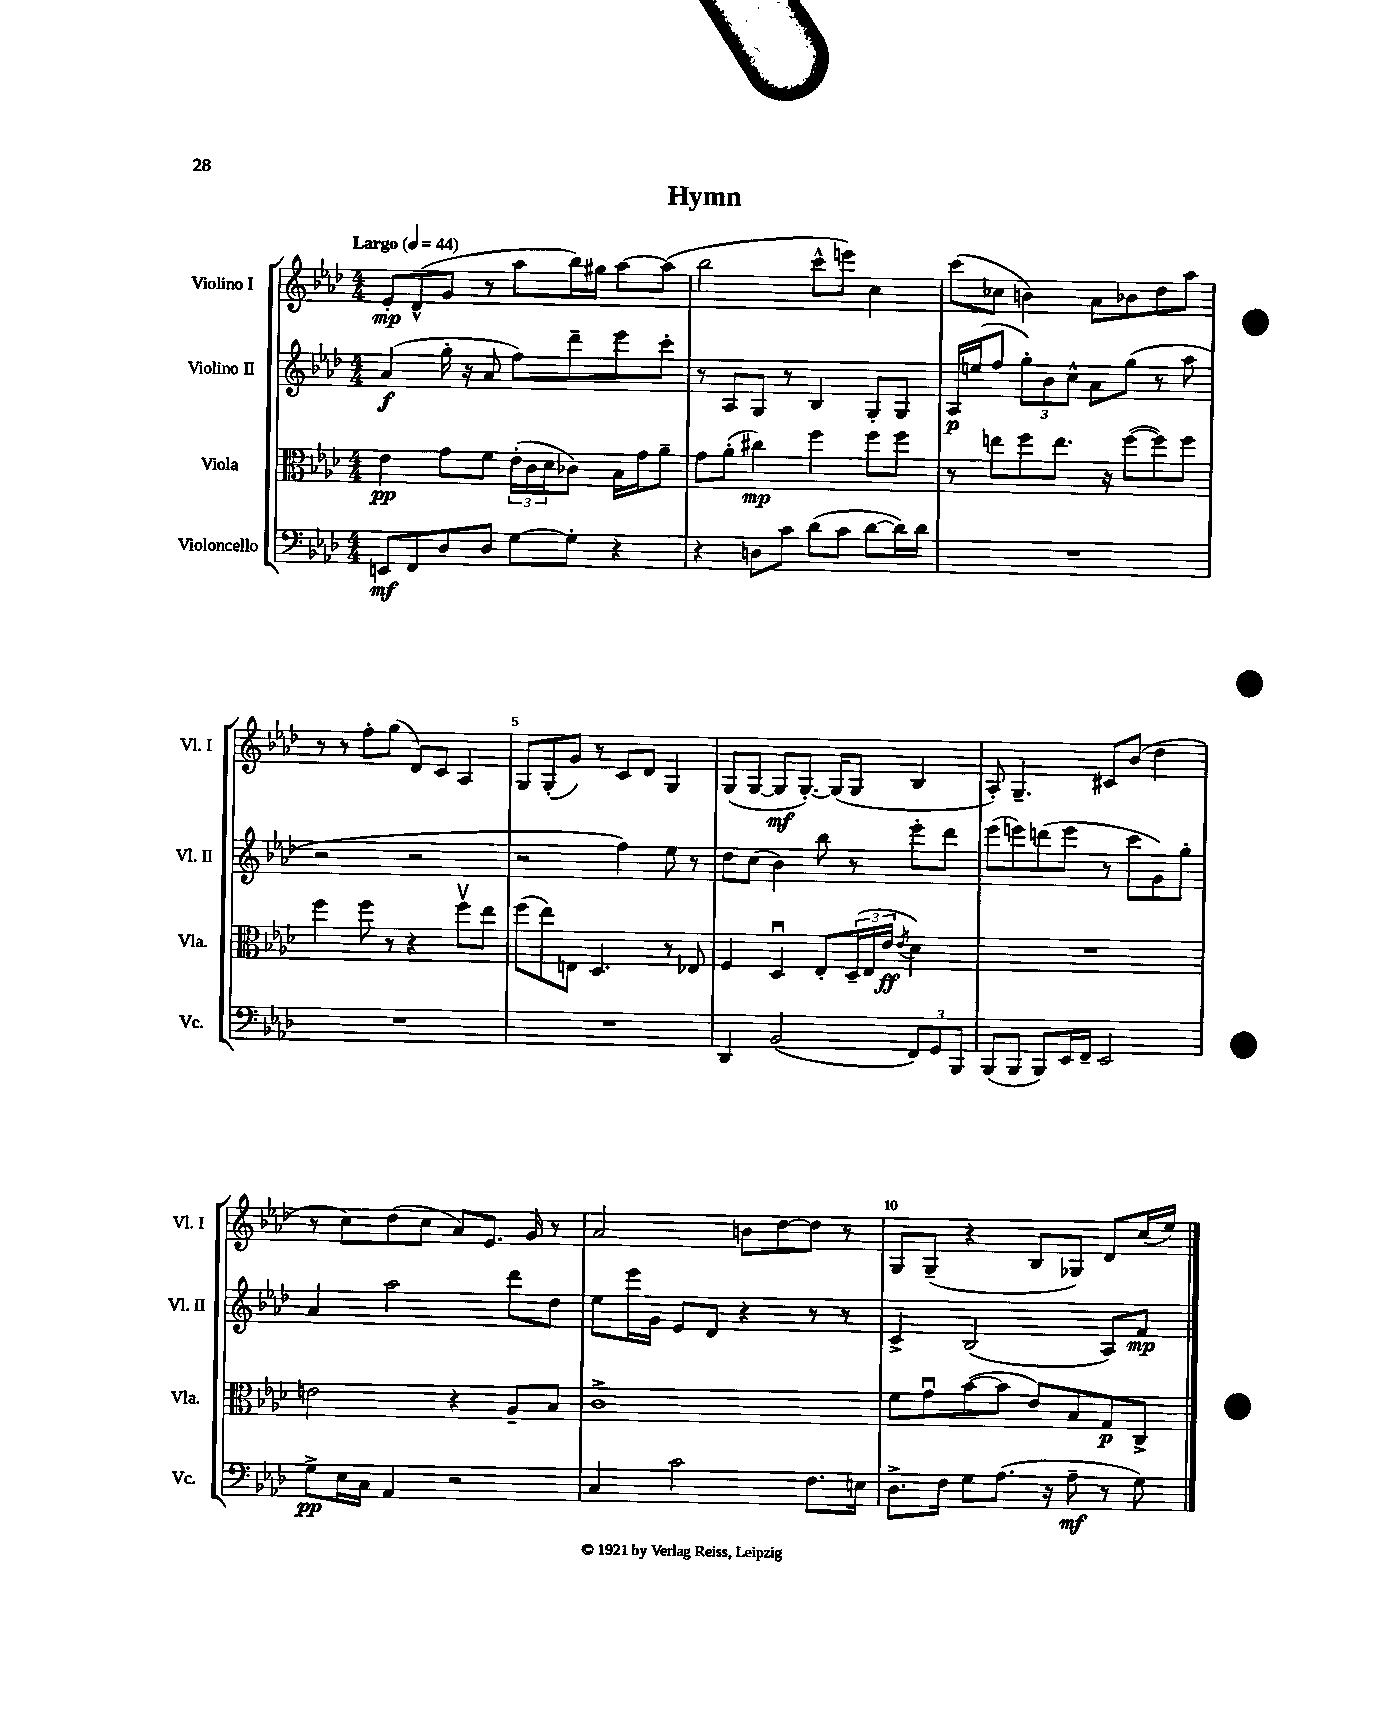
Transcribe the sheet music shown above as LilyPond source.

\header { title = "Hymn" }
<<
\new StaffGroup <<
\new Staff = "s0" \with { instrumentName = "Violino I" shortInstrumentName = "Vl. I" } {
    \clef treble \key aes \major \numericTimeSignature \time 4/4 \tempo "Largo" 4 = 44
    ees'8-.\mp des'8-^( g'8 r8 aes''8 bes''16) gis''16 aes''8~ aes''8( |
    bes''2 c'''8-^ e'''8) c''4 |
    c'''8( ces''8 b'4) aes'8 bes'8 des''8 aes''8 |
    r8 r8 f''8-. g''8( des'8) c'8 aes4 |
    g8 g8-.( g'8) r8 c'8 des'8 g4 |
    g8( g8~ g8\mf g8.~-.) g16( g8 bes4 |
    aes8-.) g4.-- cis'8 bes'8( des''4 |
    r8 c''8) des''8( c''8 aes'8) ees'8. g'16 r8 |
    aes'2 b'8 des''8~ des''8 r8 |
    g8 g8--( r4 bes8 ges8) des'8 c''16( ees''16) \bar "|." |
}
\new Staff = "s1" \with { instrumentName = "Violino II" shortInstrumentName = "Vl. II" } {
    \clef treble \key aes \major \numericTimeSignature \time 4/4
    aes'4\f( g''16-. r16 aes'8 f''8) des'''8-- ees'''8 c'''8-. |
    r8 aes8 g8 r8 bes4 g8-. g8 |
    aes16\p e''16( f''8 \tuplet 3/2 { g''8-.) bes'8 c''8-^ } aes'8 g''8( r8 aes''8 |
    r2 r2 |
    r2 f''4) ees''8 r8 |
    des''8 c''8( bes'4) bes''8 r8 ees'''8-. des'''8 |
    ees'''8( e'''8) d'''8( e'''8 r8 c'''8 g'8) g''8-. |
    aes'4 aes''2 des'''8 des''8 |
    ees''8 ees'''16 g'16 ees'8 des'8 r4 r8 r8 |
    c'4-> bes2( aes8) f'8\mp \bar "|." |
}
\new Staff = "s2" \with { instrumentName = "Viola" shortInstrumentName = "Vla." } {
    \clef alto \key aes \major \numericTimeSignature \time 4/4
    ees'4\pp g'8 f'8 \tuplet 3/2 { ees'16-.( c'16 des'16 } ces'8) bes16 g'16 aes'8-- |
    g'8 aes'8-.( cis''4\mp) f''4 f''8 f''8 |
    r8 e''8 f''8 e''8. r16 f''8~( f''8) f''8 |
    f''4 f''8 r8 r4 f''8\upbow ees''8 |
    f''8( ees''8) e8 des4. r8 ees8 |
    f4 des4\downbow ees8-. \tuplet 3/2 { des16--( ees16 ees'16\ff } \acciaccatura { ees'8 } des'4) |
    R1 |
    e'2 r4 aes8-- bes8 |
    c'1-> |
    f'8 g'8\downbow bes'8~( bes'8 ees'8) bes8 g8\p c8-> \bar "|." |
}
\new Staff = "s3" \with { instrumentName = "Violoncello" shortInstrumentName = "Vc." } {
    \clef bass \key aes \major \numericTimeSignature \time 4/4
    e,8\mf f,8 des8 des8 g8~ g8-. r4 |
    r4 d8 c'8 des'8( c'8 des'8~ des'16) des'16 |
    R1 |
    R1 |
    R1 |
    des,4 bes,2( \tuplet 3/2 { f,8) g,8 bes,,8 } |
    bes,,8( bes,,8 bes,,8) ees,16 f,16-- ees,2 |
    g8->\pp ees16 c16 aes,4 r2 |
    c4 c'2 f8. e16 |
    des8.-> f16 g8 aes8.( r16 aes8--\mf r8 g8) \bar "|." |
}
>>
>>
\layout { \context { \Score \override BarNumber.break-visibility = ##(#f #t #t) barNumberVisibility = #(every-nth-bar-number-visible 5) } }
